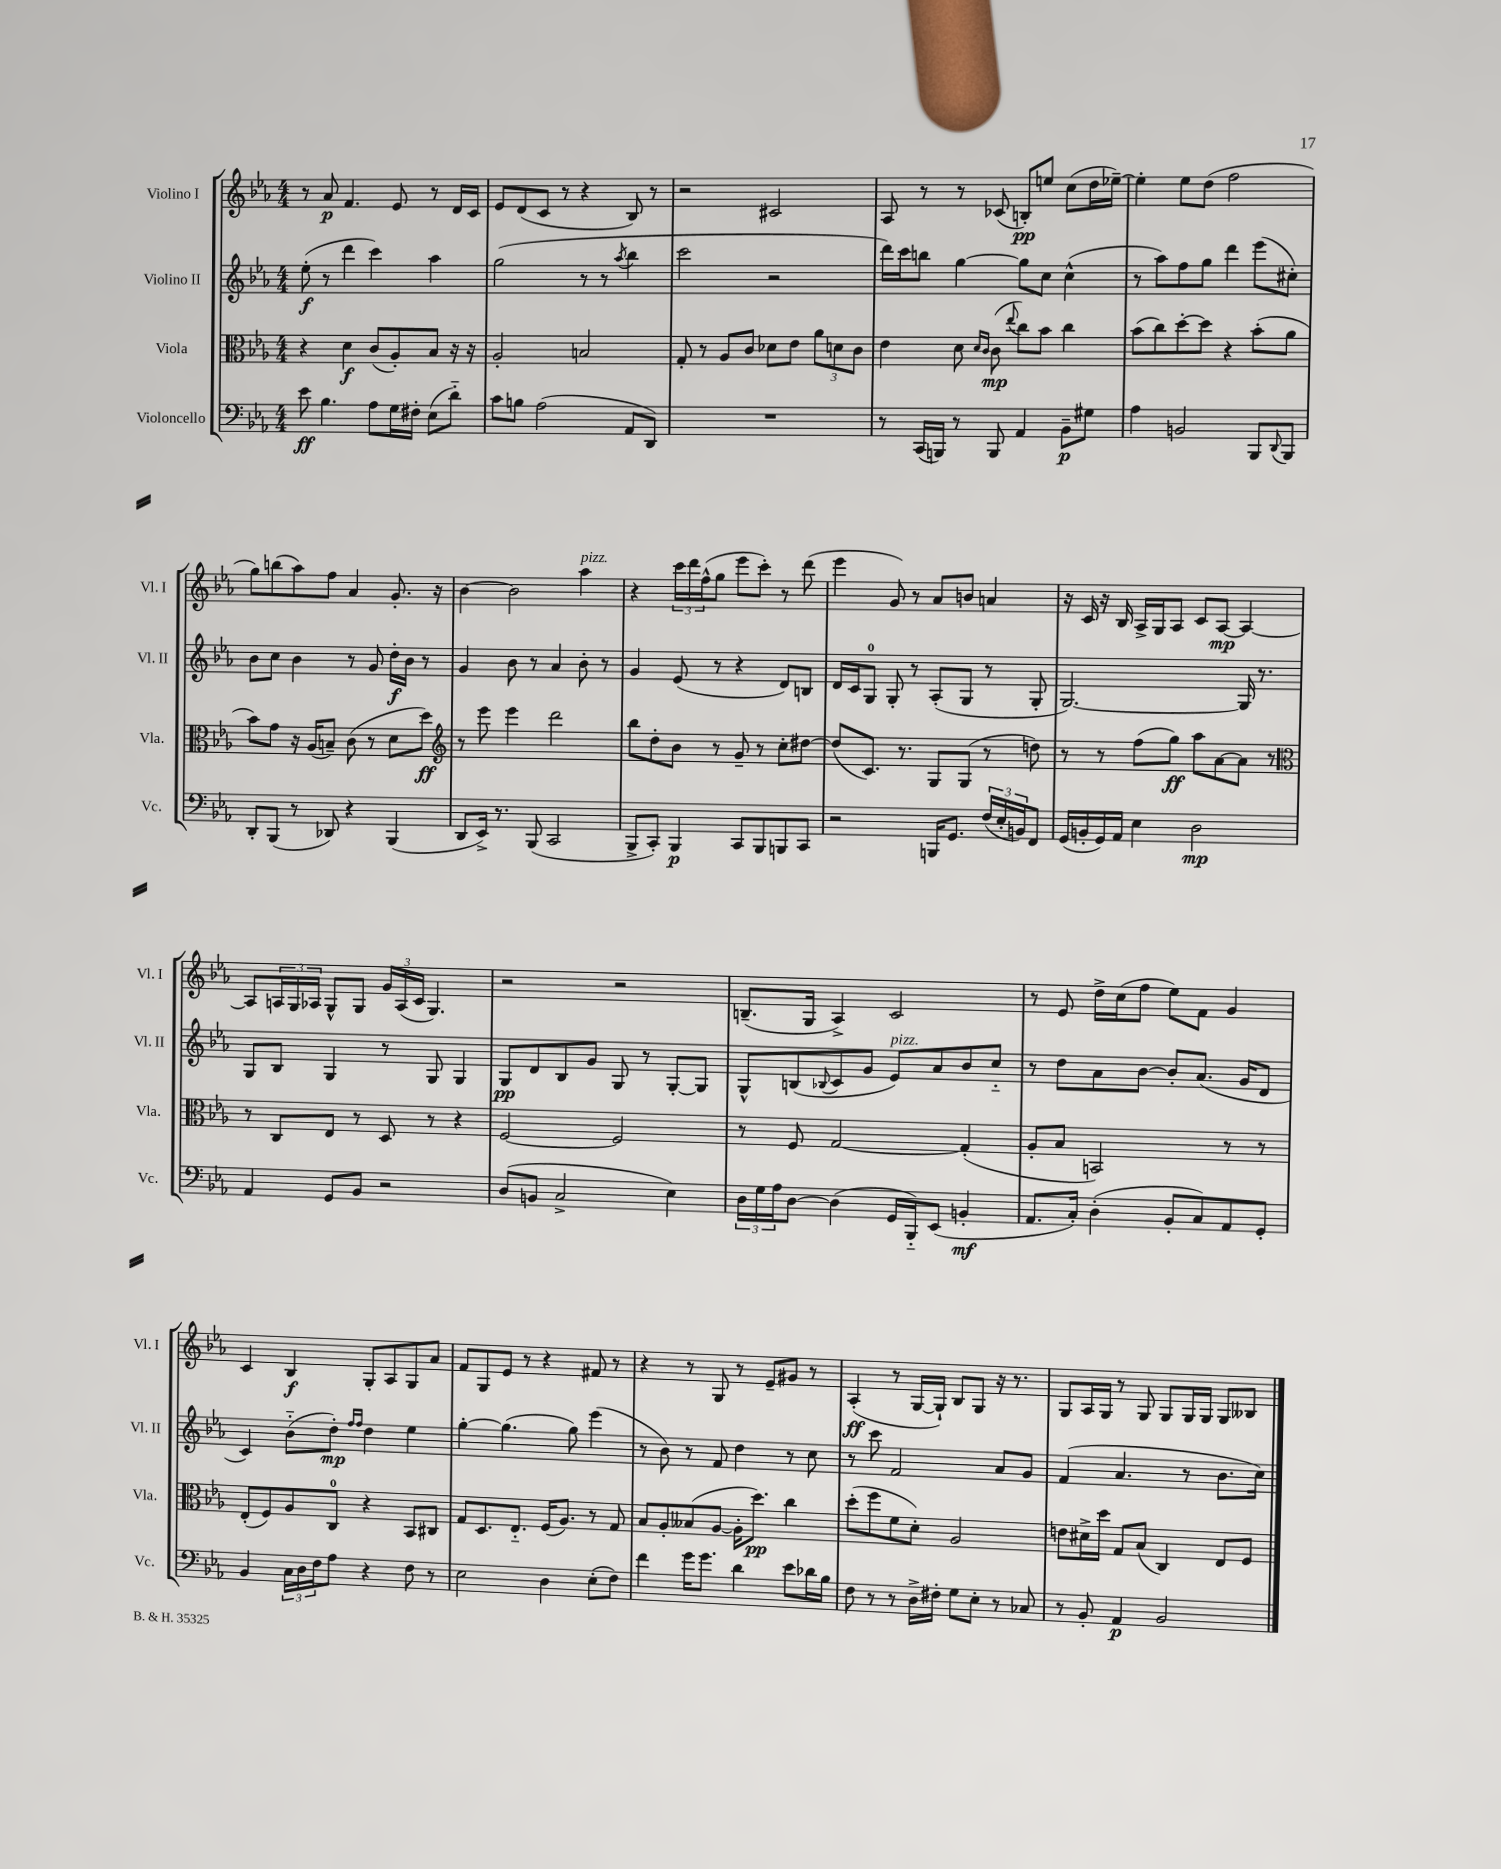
<<
\new StaffGroup <<
\new Staff = "s0" \with { instrumentName = "Violino I" shortInstrumentName = "Vl. I" } {
    \clef treble \key ees \major \numericTimeSignature \time 4/4
    r8 aes'8\p f'4. ees'8 r8 d'16 c'16 |
    ees'8 d'8( c'8 r8 r4 bes8) r8 |
    r2 cis'2 |
    aes8 r8 r8 ces'8( b8-.\pp) e''8 c''8( d''16 ees''16~--) |
    ees''4-. ees''8 d''8( f''2 |
    g''8) b''8( aes''8) f''8 aes'4 g'8.-. r16 |
    bes'4~ bes'2 aes''4^\markup { \italic "pizz." } |
    r4 \tuplet 3/2 { c'''16 d'''16 f''16-^( } g''8 ees'''8 c'''8-.) r8 d'''8( |
    ees'''4 g'8) r8 aes'8 b'8 a'4 |
    r16 c'16 r16 bes16 aes16-> g16 aes8 c'8 aes8~\mp aes4~ |
    aes8 \tuplet 3/2 { a16 g16 aes16 } g8-^ g8 \tuplet 3/2 { g'16 aes16( c'16 } g4.) |
    r2 r2 |
    b8.--( g16 aes4->) c'2 |
    r8 ees'8 d''16-> c''16( f''8 ees''8) f'8 g'4 |
    c'4 bes4\f g8-. aes8 g8 aes'8 |
    f'8 g8 ees'8 r8 r4 fis'8 r8 |
    r4 r8 g8 r8 ees'8-- gis'8 r8 |
    aes4-.\ff( r8 g16~ g16-!) bes8 g8 r16 r8. |
    g8 aes16 g16 r8 g8 g8 g16 g16 g8 beses8 \bar "|." |
}
\new Staff = "s1" \with { instrumentName = "Violino II" shortInstrumentName = "Vl. II" } {
    \clef treble \key ees \major \numericTimeSignature \time 4/4
    ees''8-.\f( r8 d'''4 c'''4) aes''4 |
    g''2( r8 r8 \acciaccatura { aes''8 } bes''4 |
    c'''2 r2 |
    d'''16) c'''16 b''8 g''4~ g''8 c''8 c''4-^( |
    r8 aes''8) f''8 g''8 d'''4 ees'''8( cis''8-.) |
    bes'8 c''8 bes'4 r8 g'8 d''16-.\f bes'16 r8 |
    g'4 bes'8 r8 aes'4 bes'8-. r8 |
    g'4 ees'8( r8 r4 d'8) b8 |
    d'16 c'16 g8-0 g8-. r8 aes8-.( g8 r8 g8-. |
    g2.~) g16 r8. |
    g8 bes8 g4 r8 g8 g4 |
    g8\pp d'8 bes8 g'8 g8 r8 g8~-. g8 |
    g8-^ b8( \appoggiatura { bes8 } c'8 g'8 ees'8^\markup { \italic "pizz." }) aes'8 bes'8 c''8-_ |
    r8 d''8 aes'8 bes'8~ bes'8-. aes'8.( g'16 d'8 |
    c'4) bes'8-_( d''8-.\mp) \grace { f''16 f''16 } d''4 ees''4 |
    g''4~-. g''4.( g''8) ees'''4( |
    r8 bes'8) r8 f'8 d''4 r8 c''8 |
    r8 c'''8 f'2 aes'8 g'8 |
    f'4( aes'4. r8 bes'8. c''16) \bar "|." |
}
\new Staff = "s2" \with { instrumentName = "Viola" shortInstrumentName = "Vla." } {
    \clef alto \key ees \major \numericTimeSignature \time 4/4
    r4 d'4\f c'8( aes8-.) bes8 r16 r16 |
    aes2-. b2 |
    g8-. r8 aes8 c'8 des'8 ees'8 \tuplet 3/2 { aes'8 d'8 c'8 } |
    ees'4 d'8 \grace { d'16 c'16 } c'8\mp( \appoggiatura { ees''8 } c''8) bes'8 c''4 |
    bes'8( c''8) d''8~-. d''8 r4 bes'8-.( aes'8 |
    bes'8) g'8 r16 aes16( b8--) c'8( r8 d'8 d''8\ff) |
    \clef treble r8 ees'''8 ees'''4 d'''2 |
    bes''8 d''8-. bes'8 r8 g'8-- r8 c''8-. dis''8~ |
    dis''8( c'8.) r8. g8 g8( r8 d''8) |
    r8 r8 f''8( g''8\ff) aes''8 aes'8~ aes'8 r8 |
    \clef alto r8 c8 ees8 r8 d8 r8 r4 |
    f2~ f2 |
    r8 f8 g2~ g4-.( |
    aes8-. bes8 b,2) r8 r8 |
    ees8-.( f8) aes8 c8-0 r4 bes,8 cis8 |
    g8 d8. ees8.-_ f16( aes8.) r8 g8 |
    bes8 aes8-. beses8( aes8~ aes16-. d''8.\pp) c''4 |
    d''8-.( f''8 f'8 d'8-.) aes2 |
    e'8 dis'16-> d''16 g8 bes8( c4) ees8 f8 \bar "|." |
}
\new Staff = "s3" \with { instrumentName = "Violoncello" shortInstrumentName = "Vc." } {
    \clef bass \key ees \major \numericTimeSignature \time 4/4
    ees'8\ff bes4. aes8 g16 fis16-. ees8( d'8-_) |
    c'8 b8 aes2( aes,8 d,8) |
    R1 |
    r8 c,16( b,,16) r8 b,,8 aes,4 bes,8--\p gis8 |
    aes4 b,2 bes,,8 \appoggiatura { d,8 } bes,,8 |
    d,8-. bes,,8( r8 des,8) r4 bes,,4( |
    d,8 ees,16->) r8. bes,,8( c,2 |
    bes,,8-> c,8-.) bes,,4\p c,8 bes,,8 b,,8 c,8 |
    r2 b,,16 g,8. \tuplet 3/2 { f16( ees16-. b,16) } f,8 |
    g,16( b,16-. g,16) aes,16 ees4 d2\mp |
    aes,4 g,8 bes,8 r2 |
    d8( b,8 c2-> ees4) |
    \tuplet 3/2 { d16 g16 aes16 } d8~ d4( g,16 bes,,16-_) ees,8( b,4-.\mf |
    aes,8. c16-.) d4-.( bes,8-. c8) aes,8 g,8-. |
    bes,4 \tuplet 3/2 { c16 d16 f16 } aes8 r4 f8 r8 |
    ees2 d4 ees8-.( f8) |
    f'4 g'16 g'8. d'4 ees'8 des'16 bes16 |
    f8 r8 r8 d16-> fis16-. g8 ees8-. r8 ces8 |
    r8 bes,8-. aes,4\p bes,2 \bar "|." |
}
>>
>>
\layout { \context { \Score \remove "Bar_number_engraver" } }
